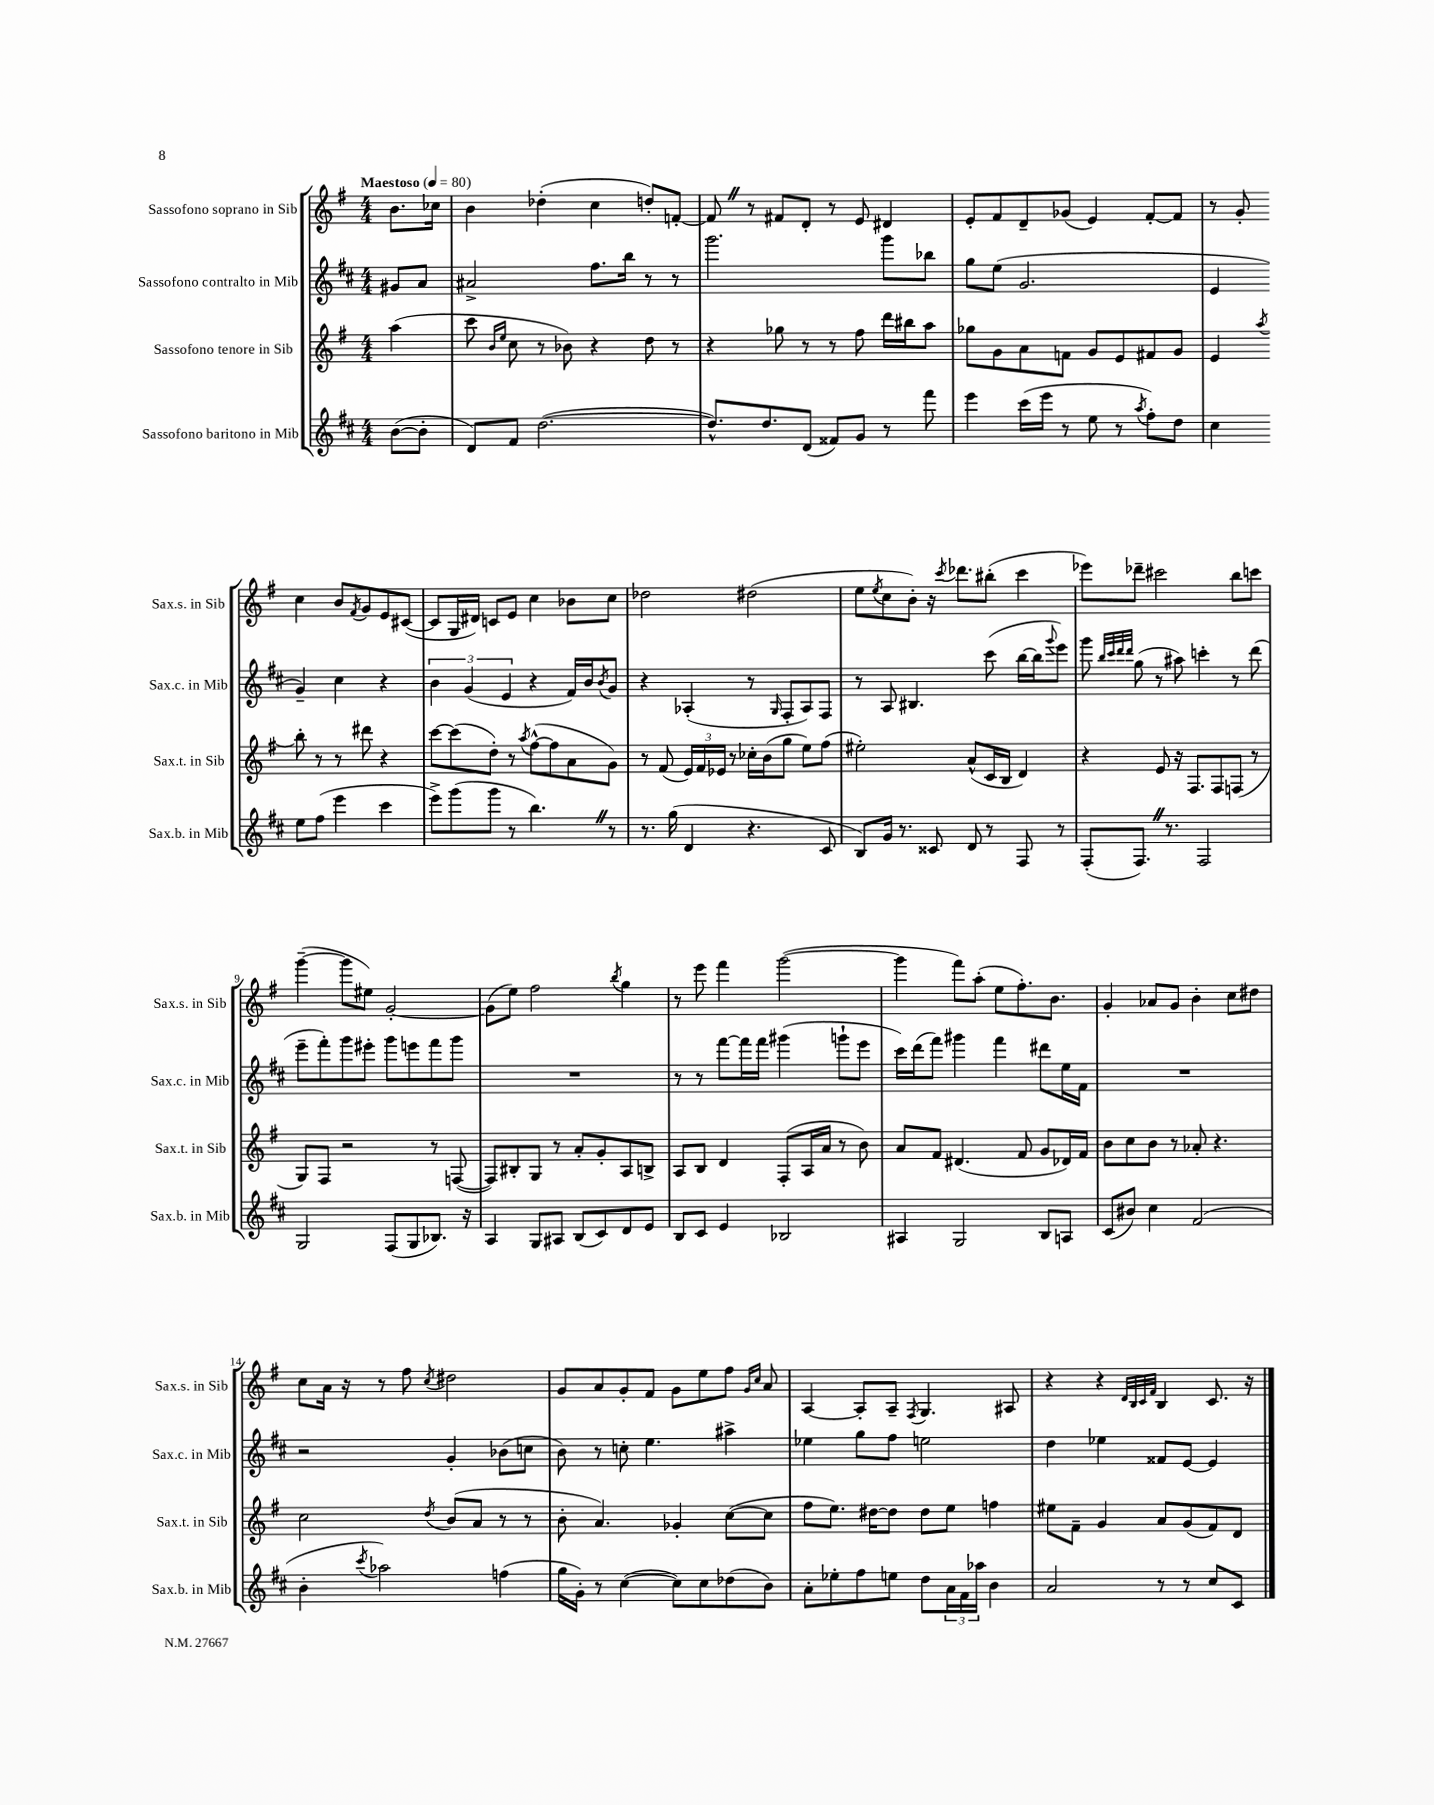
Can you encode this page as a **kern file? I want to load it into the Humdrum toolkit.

**kern	**kern	**kern	**kern
*part4	*part3	*part2	*part1
*staff4	*staff3	*staff2	*staff1
*I"Sassofono baritono in Mib	*I"Sassofono tenore in Sib	*I"Sassofono contralto in Mib	*I"Sassofono soprano in Sib
*I'Sax.b. in Mib	*I'Sax.t. in Sib	*I'Sax.c. in Mib	*I'Sax.s. in Sib
*clefG2	*clefG2	*clefG2	*clefG2
*k[f#c#]	*k[f#]	*k[f#c#]	*k[f#]
*M4/4	*M4/4	*M4/4	*M4/4
*MM80	*MM80	*MM80	*MM80
=	=	=	=
!	!	!	!LO:TX:a:B:t=Maestoso
([8b\L	(4aa\	8g#X/L	8.b\L
8b'\J]	.	8a/J	.
.	.	.	16cc-X\Jk
=1	=1	=1	=1
8d/L)	8ccc\	2a#X^/	4b\
.	16qqb/LL	.	.
.	16qqee/JJ	.	.
8f#/J	8cc\	.	.
([2.dd\	8r	.	(4dd-X'\
.	8b-X\)	.	.
.	4r	8.ff#\L	4cc\
.	.	16bb\Jk	.
.	8dd\	8r	8ddn'/L)
.	8r	8r	[8fn'/J
=2	=2	=2	=2
8.dd^^/L])	4r	2.ggg\	8fZ/]
.	.	.	8r
8.dd/	.	.	.
.	8gg-X\	.	8f#X/L
(8d/J	8r	.	8d'/J
8f##X/L)	8r	.	8r
8g/J	8ff#\	.	8e/
8r	16ddd\LL	8ggg\L	4d#X/
.	16bb#X\J	.	.
8fff#\	8aa\J	8bb-X\J	.
=3	=3	=3	=3
4eee\	8gg-X\L	8gg\L	8e'/L
.	8g\	(8ee\J	8f#/
(16ccc#\LL	8a\	2.g/	8d~/
16eee\JJ	.	.	.
8r	8fn\J	.	(8g-X/J
8ee\	8g/L	.	4e/)
8r	8e/	.	.
8qaa/	.	.	.
8ff#'\L)	8f#X/	.	[8f#'/L
8dd\J	8g/J	.	8f#/J]
=4	=4	=4	=4
4cc#\	4e/	4e/	8r
.	.	.	8g'/
.	8qaa/	.	.
8ee\L	8bb'\	4g~/)	4cc\
(8ff#\J	8r	.	.
4eee\	8r	4cc#\	8b/L
.	.	.	8qf#/
.	8ddd#X\	.	8g/
4ccc#\	4r	4r	8e/
.	.	.	([8c#X/J
!!LO:LB:g=z
=5	=5	=5	=5
8eee^\L)	[8ccc\L	6b\	8c#X/L]
(8ggg\	(8ccc\]	.	16G/L
.	.	(6g/	.
.	.	.	16d#X/JJ)
8ggg\J	8dd'\J)	.	8cn/L
.	.	6e/	.
8r	8r	.	8e/J
.	8qaa/	.	.
4.bbZ\)	([8ff#^^\L	4r	4cc\
.	8ff#\]	.	.
.	8a\	16f#/LL)	8b-X\L
.	.	16b/J	.
.	.	8qb/	.
8r	8g\J)	8g/J	8cc\J
=6	=6	=6	=6
8.r	8r	4r	2dd-X\
.	(8f#/	.	.
(16gg\	.	.	.
4d/	24e/LL)	(4A-X'/	.
.	24f#/	.	.
.	24e-X/JJ	.	.
.	8r	.	.
4.r	16cc-X'\LL	8r	(2dd#X\
.	(16b\J	.	.
.	.	16qqG/	.
.	8gg\J	8F#'/L	.
.	8ee\L)	8A-/)	.
8c#/	(8ff#\J	8F#/J	.
=7	=7	=7	=7
8B/L)	2ee#X'\)	8r	8ee\L
.	.	.	8qee/
16g/Jk	.	8A/	8cc\
8.r	.	.	.
.	.	4.B#X/	8b'\J)
8c##X/	.	.	16r
.	.	.	8qccc/
.	.	.	8.ddd-X\L
8d/	(8a^^/L	.	.
8r	16c/L	(8ccc#\	(8bb#X'\J
.	16B/JJ	.	.
8F#/	4d/)	[16bb\LL	4ccc\
.	.	16bb\J]	.
.	.	8qqggg/	.
8r	.	8eee\J)	.
=8	=8	=8	=8
(8F#'/L	4r	8ggg\	8eee-X\L)
.	.	32qqbb/LLL	.
.	.	32qqccc#/	.
.	.	32qqddd/	.
.	.	32qqddd/JJJ	.
8.F#Z/J)	.	(8gg\	8ddd-X~\J
.	8e/	8r	2ccc#X\
8.r	.	.	.
.	16r	8aa#X\)	.
.	8.F#/L	.	.
2F#/	.	4cccn'\	.
.	8F#/	.	.
.	(8Fn/J	8r	8bb\L
.	8r	(8ddd\	8cccn\J
!!LO:LB:g=z
=9	=9	=9	=9
2G/	8G/L)	8eee~\L	([4ggg~\
.	8F#/J	8fff#'\)	.
.	2r	8ggg\	8ggg\L]
.	.	8eee#X'\J	8ee#X\J)
(8F#/L	.	8ggg\L	[2g'/
8G/	.	8eeen\	.
8.B-X/J)	8r	8fff#\	.
.	([8Fn/	8ggg\J	.
16r	.	.	.
=10	=10	=10	=10
4A/	8F/L])	1r	(8g\L]
.	8B#X'/	.	8ee\J)
8G/L	8G/J	.	2ff#\
8A#X/J	8r	.	.
(8B/L	8a'/L	.	.
8c#/)	8g'/	.	.
.	.	.	8qbb/
8d/	8A/	.	4gg\
8e/J	8Bn^/J	.	.
=11	=11	=11	=11
8B/L	8A/L	8r	8r
8c#/J	8B/J	8r	8eee\
4e/	4d/	[8fff#\L	4fff#\
.	.	16fff#\L]	.
.	.	16fff#\JJ	.
2B-X/	(8F#'/L	(4ggg#X\	([2ggg\
.	16A/L	.	.
.	16a/JJ	.	.
.	8r	8gggn`\L	.
.	8b\)	8eee\J	.
=12	=12	=12	=12
4A#X/	8a/L	16ccc#\LL)	4ggg\]
.	.	(16ddd\J	.
.	8f#/J	8fff#\J)	.
2G/	(4.d#X/	4ggg#X\	8fff#\L)
.	.	.	(8aa'\J
.	.	4fff#\	8ee\L
.	8f#/	.	8.ff#'\)
8B/L	8g/L	8ddd#X\L	.
.	.	.	8.b\J
8An/J	16d-X/L)	16ee\L	.
.	16f#/JJ	16f#\JJ	.
=13	=13	=13	=13
(8c#/L	8b\L	1r	4g'/
8b#X/J)	8cc\	.	.
4cc#\	8b\J	.	8a-X/L
.	8r	.	8g/J
(2f#/	8a-X'/	.	4b'\
.	4.r	.	.
.	.	.	8cc\L
.	.	.	8dd#X\J
!!LO:LB:g=z
=14	=14	=14	=14
4b'\	2cc\	2r	8cc\L
.	.	.	16a\Jk
.	.	.	16r
8qccc#/	.	.	.
2aa-X\)	.	.	8r
.	.	.	8ff#\
.	8qdd/	.	8qcc/
.	(8b/L	4g'/	2dd#X\
.	8a/J	.	.
(4ffn\	8r	(8b-X\L	.
.	8r	8ccn\J	.
=15	=15	=15	=15
16gg\LL	8b'\	8b\)	8g/L
16g'\JJ)	.	.	.
8r	4.a/)	8r	8a/
([4cc#\	.	8ccn'\	8g'/
.	.	4.ee\	8f#/J
8cc#\L])	4g-X'/	.	8g\L
8cc#\	.	.	8ee\
(8dd-X\	([8cc\L	4aa#X^\	8ff#\J
.	.	.	16qqg/LL
.	.	.	16qqcc/JJ
8b\J)	8cc\J]	.	8a/
=16	=16	=16	=16
8a'\L	8ff#\L	4ee-X\	[4A/
8ee-X'\	8.ee\J)	.	.
8ff#\	.	8gg\L	8A'/L]
.	[16dd#X\KL	.	.
8een\J	8dd#\J]	8ff#\J	8A~/J
.	.	.	8qF#/
8dd\L	8dd#\L	2een\	4.G/
24a\L	8ee\J	.	.
24f#\	.	.	.
24aa-X\JJ	.	.	.
4b\	4ffn\	.	.
.	.	.	8A#X/
=17	=17	=17	=17
2a/	8ee#X\L	4dd\	4r
.	8f#~\J	.	.
.	4g/	4ee-X\	4r
.	.	.	32qqd/LLL
.	.	.	32qqB/
.	.	.	32qqc/
.	.	.	32qqf#/JJJ
8r	8a/L	8f##X/L	4B/
8r	(8g/	[8e/J	.
8cc#/L	8f#/)	4e/]	8.c/
8c#/J	8d/J	.	.
.	.	.	16r
==	==	==	==
*-	*-	*-	*-
